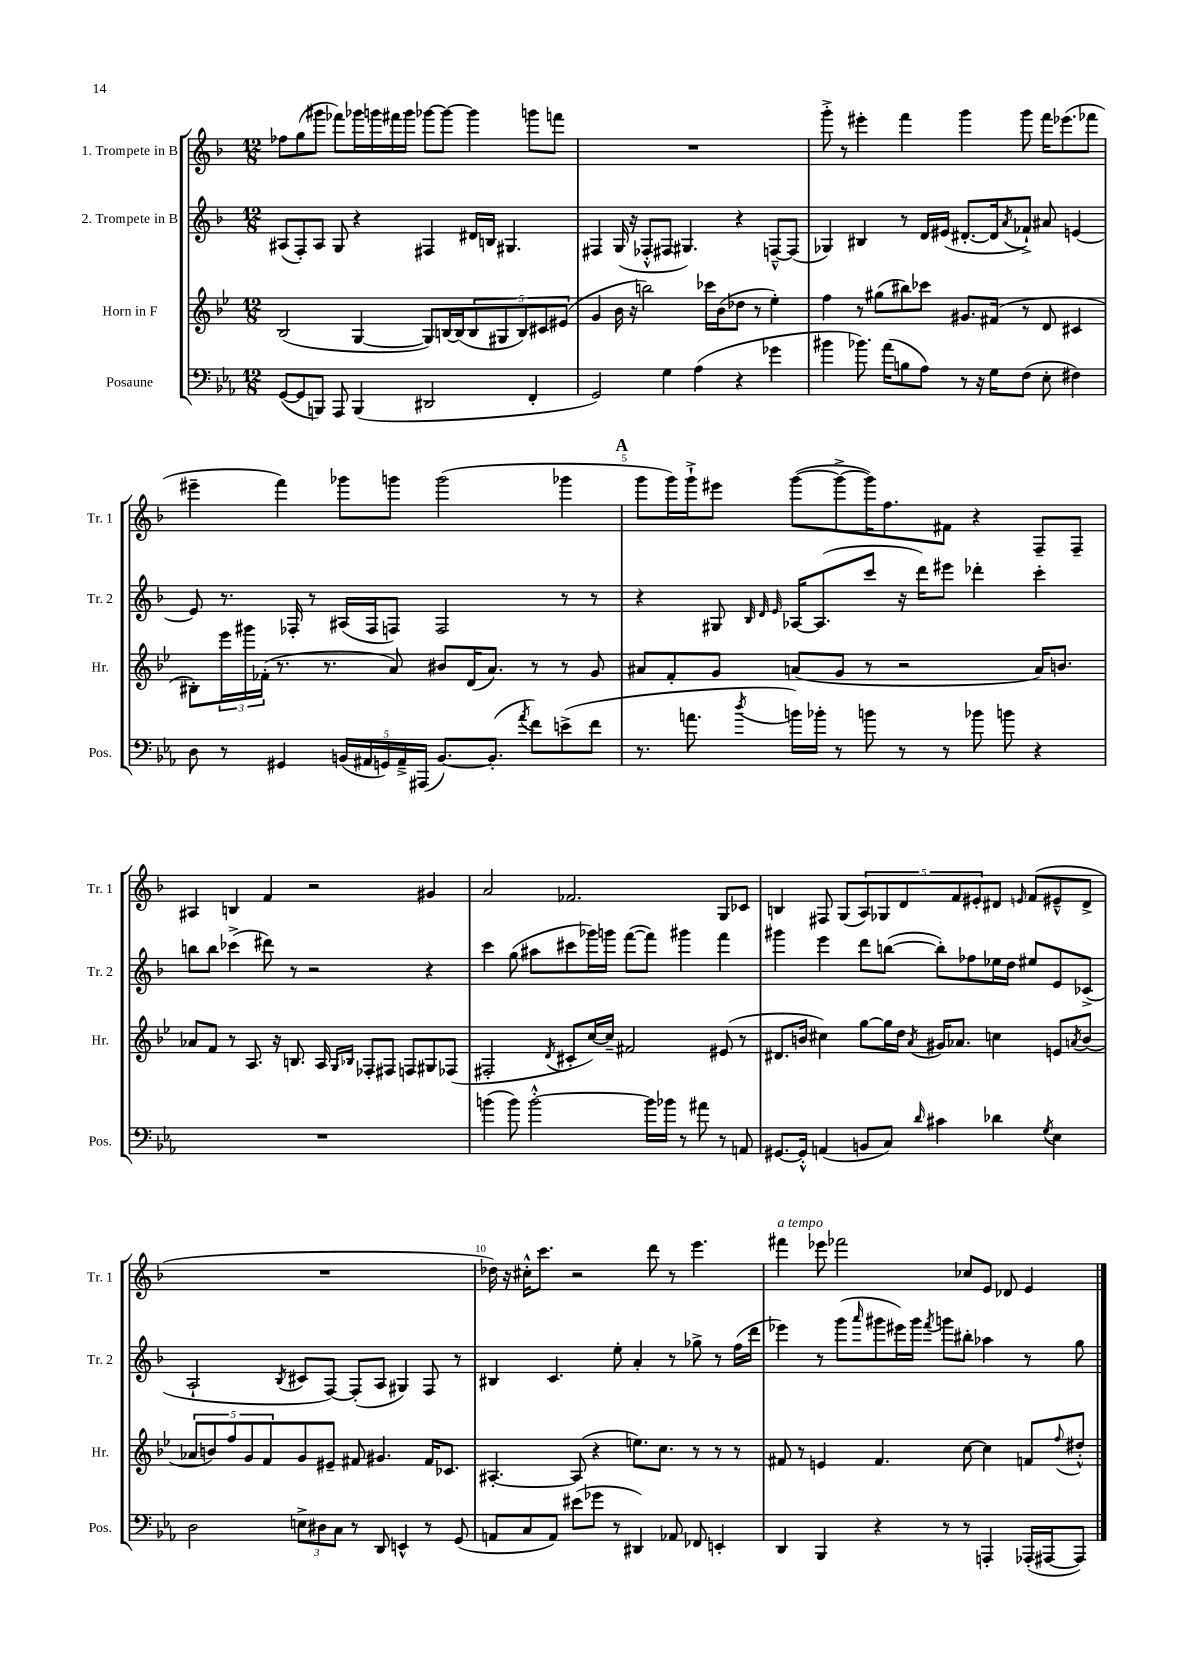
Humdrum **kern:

**kern	**kern	**kern	**kern
*staff4	*staff3	*staff2	*staff1
*clefF4	*clefG2	*clefG2	*clefG2
*k[b-e-a-]	*k[b-e-]	*k[b-]	*k[b-]
*M12/8	*M12/8	*M12/8	*M12/8
([8GG/L	(2B-/	(8A#/L	8ff-\L
8GG/]	.	8F'/)	(8gg\
8BBB/J)	.	8A#/J	8ggg#\J
8AAA-/	.	8G/	8fff-\L)
(4BBB/	[4G/	4r	16ggg-\L
.	.	.	16ggg\
.	.	.	16fff#\
.	.	.	16ggg\JJ
2DD#/	8G/]L)	4F#/	[8ggg-\L
.	[16B/L	.	8ggg-\_J
.	(16B/]J	.	.
.	10B/	16d#/LL	4ggg-\]
.	.	16B/JJ	.
.	10G#/	.	.
.	.	4.G#/	.
.	10B/)	.	.
4FF'/	.	.	8ggg\L
.	10c#/	.	.
.	.	.	8fff\J
.	(10e#/J	.	.
=	=	=	=
2GG/)	4g/	4F#/	1.r
.	16b-\	(16G/	.
.	16r	16r	.
.	2bb\)	8F-'^^/L	.
4G\	.	8F#/J	.
.	.	4.G#/)	.
(4A-\	.	.	.
.	16ccc-\LL	.	.
.	(16b-\J	.	.
4r	8dd-\J	4r	.
.	8r	.	.
4g-\	4ee-'\)	[8F~^^/L	.
.	.	(8F/]J	.
=	=	=	=
4b#\	4ff\	4G-/)	8ggg'^\
.	.	.	8r
8.b-\)	8r	4B#/	4eee#'\
.	(8gg#\L	.	.
(16a-\LK	.	.	.
8B\	8bb#\)	8r	4fff\
8A-\J)	8ccc-\J	16d/LL	.
.	.	(16e#/JJ	.
8r	8.g#/L	[8.d#'/L	4ggg\
16r	.	.	.
16G\LK	(16f#/Jk	16d#/]k	.
.	.	8qa/	.
(8F\J	8r	8f-`^/J)	8ggg\
8E-'\	8d/	8a#/	16fff\LK
.	.	.	(8.eee-\
4F#\)	4c#/	[4e/	.
.	.	.	8fff-\J
=	=	=	=
8D\	8B#'\L)	8e/]	4eee#~\
8r	24eee-\L	8.r	.
.	24ggg#\	.	.
.	(24f-'\JJ	.	.
4GG#/	8.r	.	4fff\)
.	.	16F-'/	.
.	.	8r	.
.	8.r	.	.
(20BB/LL	.	(16A#/LL	8ggg-\L
20AA#/	.	.	.
.	.	16F-/J	.
20GG/)	.	.	.
.	8a/)	8F/J)	8ggg\J
20AA#~^/	.	.	.
(20AAA#/JJ	.	.	.
[8.BB/L)	8b#/L	2F/	(2ggg\
.	(16d/K	.	.
(8.BB'/]J	8.a/J)	.	.
8qa-/	.	.	.
8f\L)	8r	.	.
(8e^\	8r	8r	4ggg-\
8f\J	8g/	8r	.
=	=	=	=
8.r	8a#/L	4r	8ggg\L
.	8f'/	.	16ggg\L)
8.a\	.	.	16ggg`^\J
.	8g/J	8G#/	8eee#\J
.	.	32qqB-/	.
.	.	32qqd/	.
8qdd/	.	32qqe/	.
16b\LL)	(8a/L	[16A-/LK	([8ggg\L
16b-'\JJ	.	(8.A-/]	.
8r	8g/J	.	8ggg^\_
8b\	8r	8ccc/J	16ggg\]K)
.	.	.	8.ff\
8r	2r	16r	.
.	.	16ddd\LK)	.
8r	.	8eee#\J	8f#\J
8b-\	.	4ddd-'\	4r
8b\	.	.	.
4r	16a/LK)	4ccc'\	8F~/L
.	8.b/J	.	.
.	.	.	8F~/J
=	=	=	=
1.r	8a-/L	8bb\L	4A#/
.	8f/J	8bb\J	.
.	8r	(4ccc-^\	4B/
.	8.A/	.	.
.	.	8ddd#\)	4f/
.	16r	.	.
.	8.B/	8r	.
.	.	2r	2r
.	16A/	.	.
.	16qqG/LL	.	.
.	16qqB-/JJ	.	.
.	8F-'/L	.	.
.	8F#/J	.	.
.	8F/L	.	.
.	8G#/	4r	4g#/
.	(8F-/J	.	.
=	=	=	=
(4b\	2F#'/	4ccc\	2a/
8b\)	.	(8gg\	.
[2b'^^\	.	8aa#\L	.
.	8qd/	.	.
.	8c#'/L	8ccc#\	2.f-/
.	[16cc/L)	16ggg-\L)	.
.	16cc~/]JJ	16ggg\JJ	.
.	2f#/	([8fff\L	.
16b\]LL	.	8fff\]J)	.
16b-\JJ	.	.	.
8r	.	4ggg#\	.
8a#\	.	.	.
8r	(8e#/	4fff\	8G/L
8AA/	8r	.	8c-/J
=	=	=	=
[8.GG#/L	8.d#/L	4ggg#\	4B/
16GG#'^^/]Jk	16b/Jk	.	.
(4AA/	4cc#\)	4eee\	8F#/
.	.	.	(8G/L
8BB/L	[8gg\L	8ddd\L	10A/)
.	.	.	10G-/
8C/J)	16gg\]L	([8bb\J	.
.	16dd\JJ	.	.
.	.	.	10d/
16qqd/	8qa/	.	.
4c#\	16g#/LK	8bb'\]L)	.
.	.	.	10f/
.	8.a-/J	.	.
.	.	8ff-\	.
.	.	.	10e#'/
4d-\	4cc\	16ee-\L	8d#/J
.	.	16dd\JJ	.
.	.	.	16qqe/
.	.	8ee#/L	(8f/L
8qG/	.	.	.
4E-\	8e/L	8e/	8e#~^^/
.	8qa/	.	.
.	(8b/J	(8c-^/J	8d#^/J
=	=	=	=
2D\	10a-/L	2A`/	1.r
.	10b/)	.	.
.	10ff/	.	.
.	10g/	.	.
.	10f/	.	.
.	.	8qB-/	.
12E^\L	8g/	8c#/L	.
12D#\	.	.	.
.	8e#~/J	[8F/J)	.
12C\J	.	.	.
8r	8f#/	(8F'/]L	.
8DD/	4.g#/	8A/J	.
4EE^^/	.	4G#/)	.
8r	16f#/LK	8F/	.
.	8.c-/J	.	.
(8GG/	.	8r	.
=	=	=	=
8AA/L	[4.A#'/	4B#/	16dd-\)
.	.	.	16r
8C/	.	.	16cc#'^^\LK
.	.	.	8.ccc\J
8AA/J)	.	4.c/	.
(8e#\L	(8A#/]	.	2r
8g-\J	4r	.	.
8r	.	8ee'\	.
4DD#/)	8.ee\L)	4a'/	.
.	.	.	8ddd\
.	8.cc\J	.	.
8AA-/	.	8r	8r
8FF-/	8r	8gg-^\	4.eee\
4EE'/	8r	8r	.
.	8r	(16ff\LL	.
.	.	16ddd\JJ	.
=	=	=	=
4DD/	8f#/	4eee-\)	4fff#\
.	8r	.	.
4BBB-/	4e/	8r	8eee-\
.	.	(8ggg\L	2fff-\
.	.	16qqaaa/	.
4r	4.f#/	8ggg#\	.
.	.	16eee#\L)	.
.	.	16ggg#\JJ	.
.	.	8qfff/	.
8r	.	8ggg\L	.
8r	[8cc\	8bb#'\J	8cc-/L
4AAA'/	4cc\]	4aa-\	8e/J
.	.	.	8d-/
(16AAA-'/LL	8f/L	8r	4e/
[16AAA#/J	.	.	.
.	8qqff/	.	.
8AAA#/]J)	8dd#'^^/J	8gg\	.
==	==	==	==
*-	*-	*-	*-
